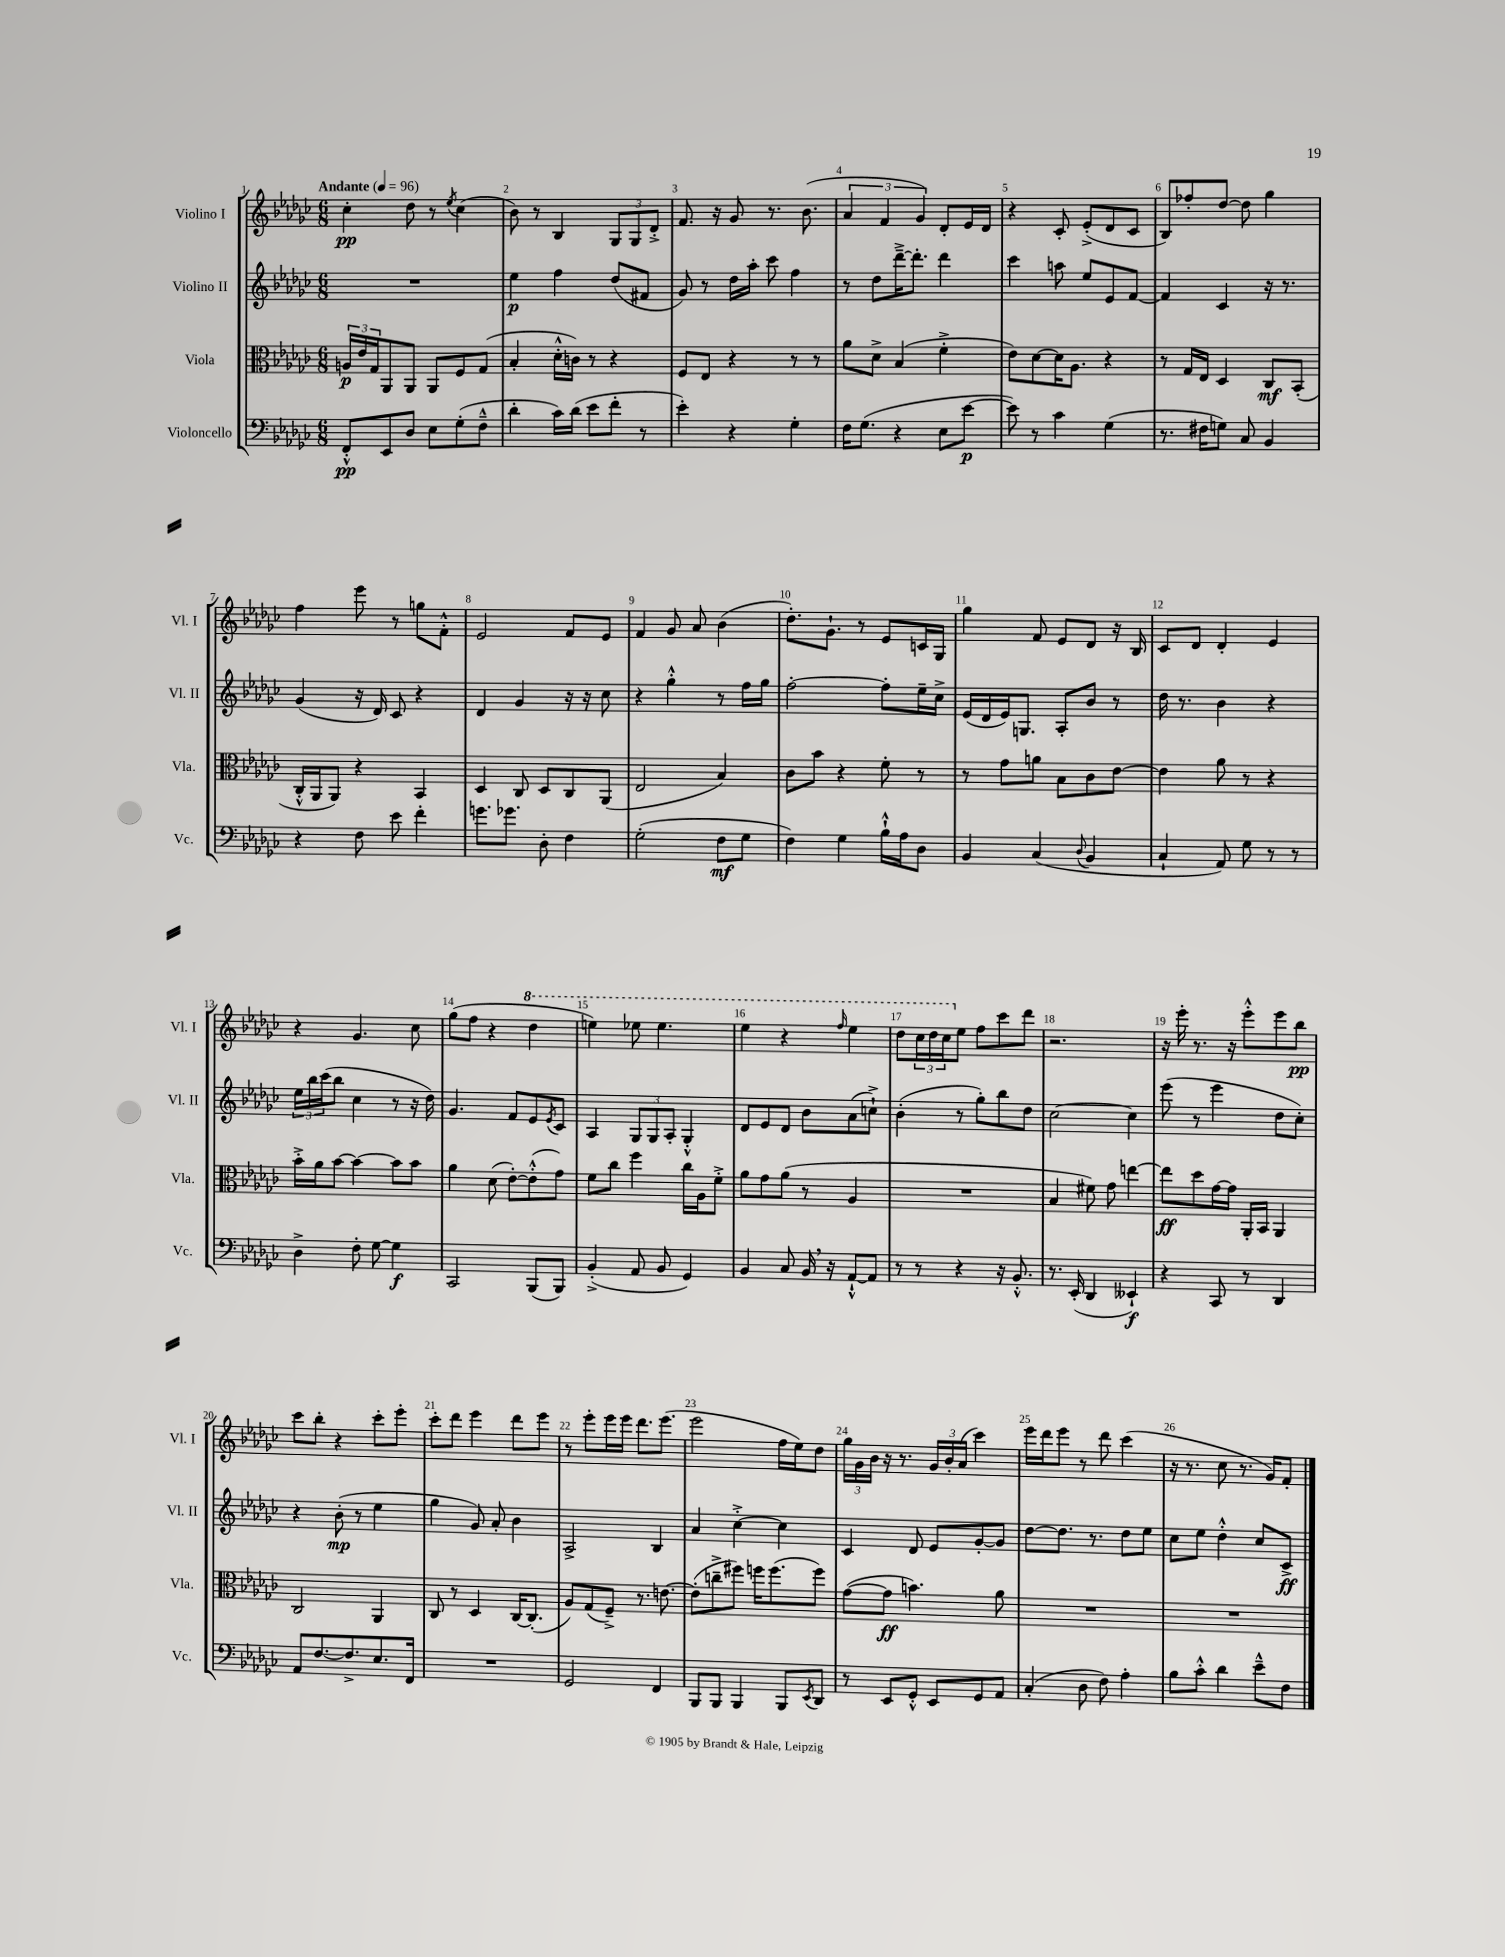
<<
\new StaffGroup <<
\new Staff = "s0" \with { instrumentName = "Violino I" shortInstrumentName = "Vl. I" } {
    \clef treble \key ges \major \numericTimeSignature \time 6/8 \tempo "Andante" 4 = 96
    ces''4-.\pp des''8 r8 \acciaccatura { ees''8 } ces''4( |
    bes'8) r8 bes4 \tuplet 3/2 { ges8 ges8 des'8-.-> } |
    f'8. r16 ges'8 r8. bes'8.( |
    \tuplet 3/2 { aes'4 f'4 ges'4) } des'8-. ees'16 des'16 |
    r4 ces'8-. ees'8-.->( des'8 ces'8 |
    bes8) fes''8-. des''8~ des''8 ges''4 |
    f''4 ees'''8 r8 g''8 f'8-.-^ |
    ees'2 f'8 ees'8 |
    f'4 ges'8 aes'8 bes'4( |
    des''8.-.) ges'8.-! r8 ees'8 c'16 ges16 |
    ges''4 f'8 ees'8 des'8 r16 bes16 |
    ces'8 des'8 des'4-. ees'4 |
    r4 ges'4. ces''8 |
    ges''8( f''8 r4 \ottava #1 des'''4 |
    e'''4) ees'''8 ees'''4. |
    ees'''4 r4 \grace { f'''16 } ees'''4 |
    des'''8 \tuplet 3/2 { ces'''16 des'''16 ces'''16 \ottava #0 } ees''8 f''8 ces'''8 des'''8 |
    r2. |
    r16 ees'''16-. r8. r16 ees'''8-.-^ ees'''8 bes''8\pp |
    ces'''8 bes''8-. r4 ces'''8-. ees'''8-. |
    ces'''8-. des'''8 ees'''4 des'''8 ees'''8 |
    r8 ees'''8-. ees'''16 ees'''16 des'''8. ees'''8.( |
    ees'''2 f''16 ees''16) des''8 |
    \tuplet 3/2 { ges''16 ges'16 bes'16 } r16 r8. \tuplet 3/2 { ges'16 bes'16-. aes'16( } ces'''4) |
    ees'''16 des'''16 ees'''8 r8 des'''8 ces'''4( |
    r16 r8. ces''8 r8. ges'16) f'8-. \bar "|." |
}
\new Staff = "s1" \with { instrumentName = "Violino II" shortInstrumentName = "Vl. II" } {
    \clef treble \key ges \major \numericTimeSignature \time 6/8
    R2. |
    ees''4\p f''4 des''8( fis'8 |
    ges'8) r8 des''16 aes''16-. ces'''8 f''4 |
    r8 des''8 des'''16~---> des'''8.-. des'''4 |
    ces'''4 a''8 ees''8 ees'8 f'8~ |
    f'4 ces'4 r16 r8. |
    ges'4( r16 des'16) ces'8 r4 |
    des'4 ges'4 r16 r16 ces''8 |
    r4 ges''4-.-^ r8 f''16 ges''16 |
    f''2~-. f''8-. ees''16-- ces''16-> |
    ees'16( des'16 ees'16) g8. aes8-. bes'8 r8 |
    des''16 r8. bes'4 r4 |
    \tuplet 3/2 { ees''16 bes''16 ces'''16( } bes''8 ces''4 r8 r16 des''16) |
    ges'4. f'8 ees'8 \acciaccatura { ees'8 } ces'8 |
    aes4 \tuplet 3/2 { ges8 ges8 aes8-. } ges4-.-^ |
    des'8 ees'8 des'8 bes'8 aes'8( c''8-!->) |
    bes'4-.( r8 ges''8-.) bes''8 des''8 |
    ces''2~ ces''4 |
    ees'''8( r8 ees'''4 des''8 ces''8-.) |
    r4 bes'8-.\mp( r8 ees''4 |
    ges''4 ges'8) aes'8-. bes'4 |
    aes2-> bes4 |
    aes'4 ces''4~-.-> ces''4 |
    ces'4 des'8 ees'8 ges'8~-. ges'8 |
    des''8~ des''8. r8. des''8 ees''8 |
    ces''8 ees''8 des''4-.-^ ces''8 ces'8->\ff \bar "|." |
}
\new Staff = "s2" \with { instrumentName = "Viola" shortInstrumentName = "Vla." } {
    \clef alto \key ges \major \numericTimeSignature \time 6/8
    \tuplet 3/2 { a16\p ees'16 ges16 } aes,8 aes,8 aes,8 f8 ges8( |
    bes4-. des'16-.-^ c'16) r8 r4 |
    f8 ees8 r4 r8 r8 |
    aes'8 des'8-> bes4( f'4-.-> |
    ees'8) des'8~ des'16 aes8. r4 |
    r8 ges16 ees16 des4 ces8\mf bes,8-.( |
    ces16-.-^ aes,16 aes,8) r4 bes,4 |
    des4 ces8 des8 ces8 aes,8( |
    ees2 bes4) |
    ces'8 bes'8 r4 f'8-. r8 |
    r8 ges'8 a'8 bes8 ces'8 ees'8~ |
    ees'4 aes'8 r8 r4 |
    bes'16-.-> aes'16 bes'8~ bes'4~ bes'8 bes'8 |
    aes'4 des'8( ees'8~-.) ees'8-.-^( ges'8) |
    f'8 ces''8 f''4 ces''16 aes16 f'8-.-> |
    aes'8 ges'8 aes'8( r8 aes4 |
    R2. |
    bes4 fis'8) ges'8 e''4~ |
    e''8\ff des''8 ges'16~ ges'16 aes,16-. bes,16 aes,4 |
    ces2 aes,4 |
    ces8 r8 des4 ces16~ ces8.-.( |
    aes8) ges8( f8--->) r8. e'8.~ |
    e'8-.( c''8---> fis''8) f''16 f''8.( f''8) |
    ges'8~( ges'8\ff b'4.) aes'8 |
    R2. |
    R2. \bar "|." |
}
\new Staff = "s3" \with { instrumentName = "Violoncello" shortInstrumentName = "Vc." } {
    \clef bass \key ges \major \numericTimeSignature \time 6/8
    f,8-.-^\pp ees,8 des8 ees8 ges8-.( f8---^ |
    des'4-. ces'16) des'16( ees'8 f'8-. r8 |
    ees'4-.) r4 ges4-. |
    f16 ges8.( r4 ees8 ees'8~\p |
    ees'8) r8 ces'4 ges4( |
    r8. fis16 g8) ces8 bes,4 |
    r4 f8 ees'8 f'4-. |
    g'8. ges'8. des8-. f4 |
    ges2-.( f8\mf ges8 |
    f4) ges4 bes16-!-^ aes16 des8 |
    bes,4 ces4( \appoggiatura { des8 } bes,4 |
    ces4-! aes,8) ges8 r8 r8 |
    des4-> f8-. ges8~ ges4\f |
    ces,2 bes,,8( bes,,8) |
    bes,4-.->( aes,8 bes,8 ges,4) |
    bes,4 ces8 bes,16 \breathe r16 aes,8~-!-^ aes,8 |
    r8 r8 r4 r16 bes,8.-.-^ |
    r8. ees,16-.( des,4 eeses,4-!\f) |
    r4 ces,8 r8 des,4 |
    aes,8 f8.~ f8.-> ees8. f,16 |
    R2. |
    ges,2 f,4 |
    bes,,8 bes,,8 bes,,4 bes,,8 \acciaccatura { ees,8 } des,8 |
    r8 ees,8 ges,8-.-^ ees,8 ges,8 aes,8 |
    ces4-.( des8 f8) aes4-. |
    bes8 ces'8-.-^ des'4 ees'8---^ f8 \bar "|." |
}
>>
>>
\layout { \context { \Score \override BarNumber.break-visibility = ##(#f #t #t) barNumberVisibility = #all-bar-numbers-visible } }
